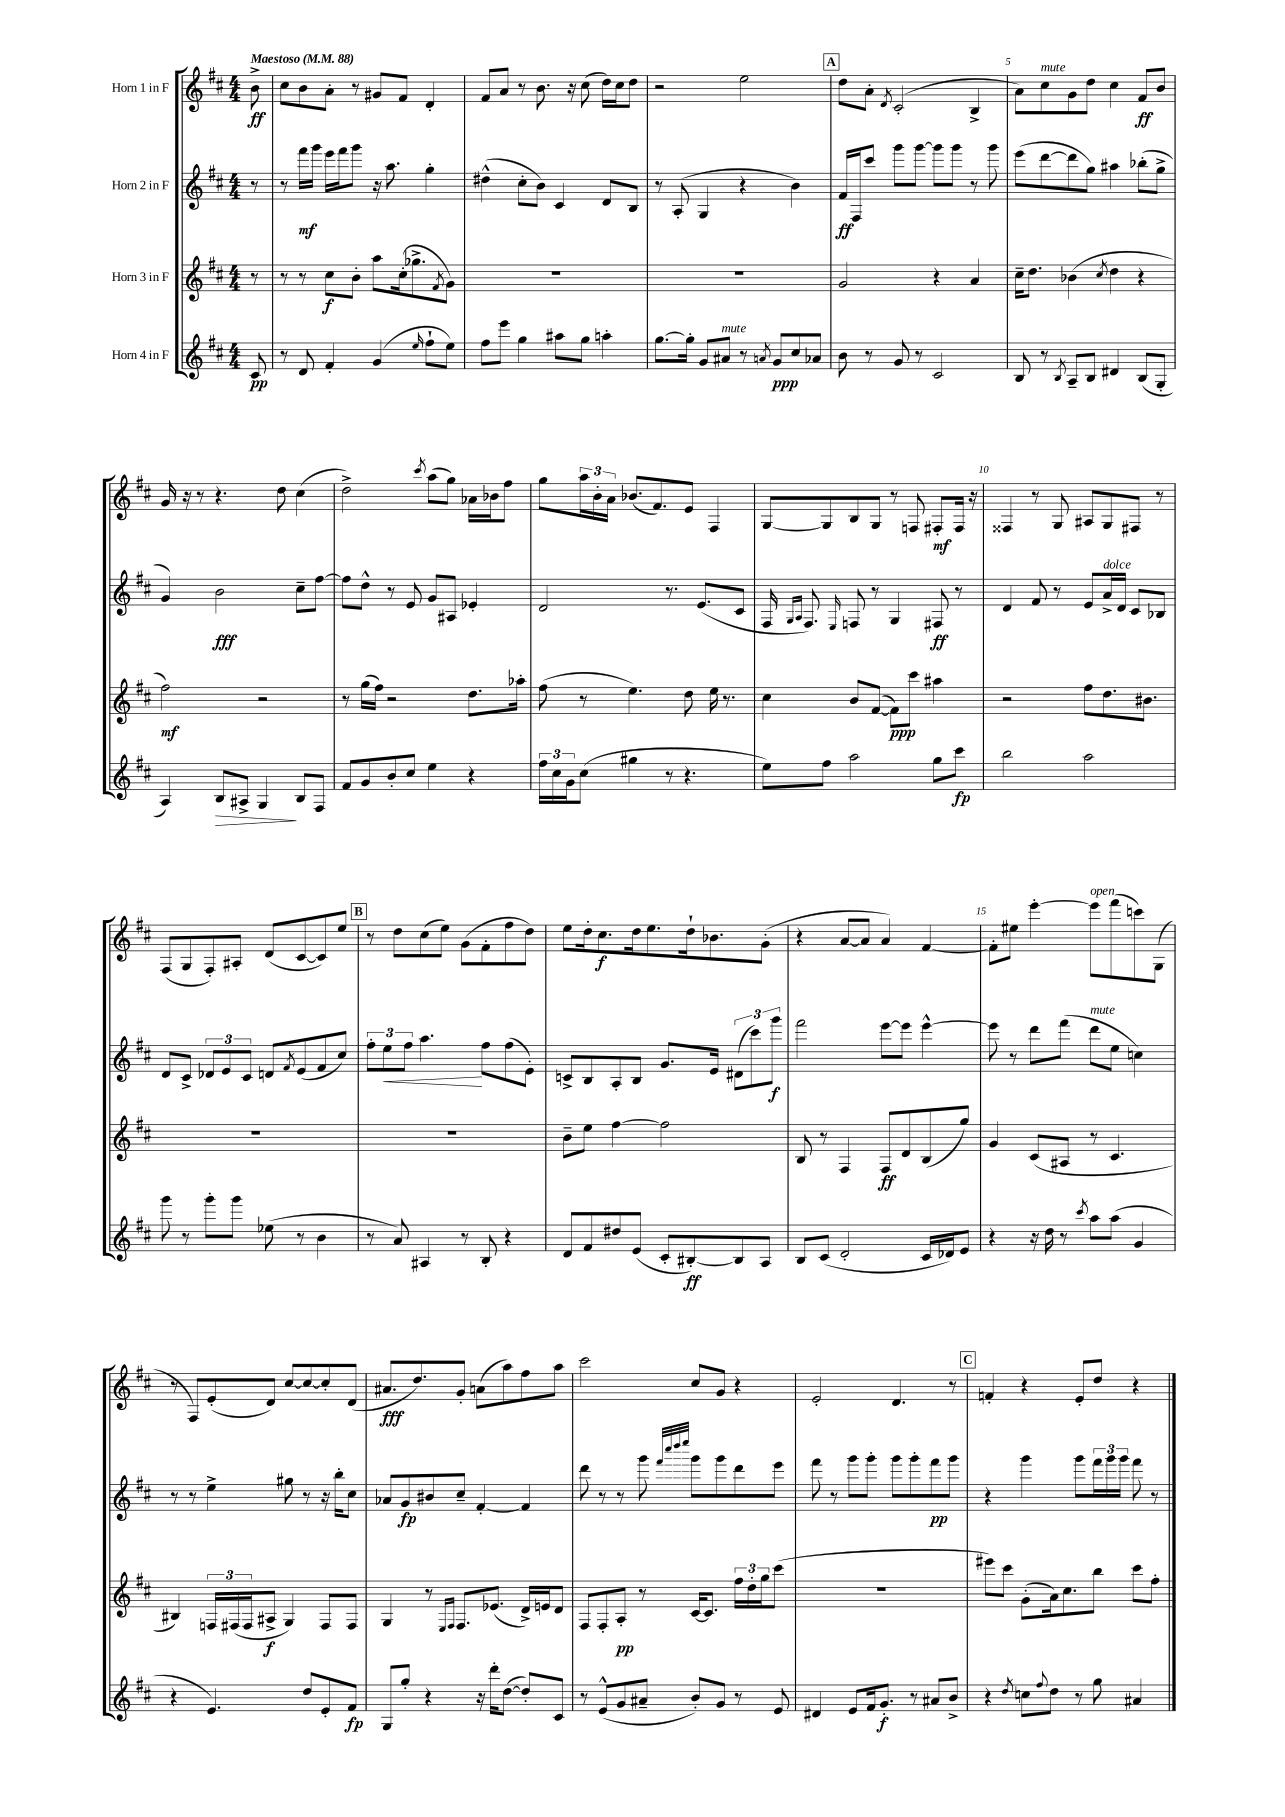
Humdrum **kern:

**kern	**kern	**kern	**kern
*staff4	*staff3	*staff2	*staff1
*clefG2	*clefG2	*clefG2	*clefG2
*k[f#c#]	*k[f#c#]	*k[f#c#]	*k[f#c#]
*M4/4	*M4/4	*M4/4	*M4/4
*MM88	*MM88	*MM88	*MM88
8c#	8r	8r	8b^
=	=	=	=
8r	8r	8r	8cc#
8d	8r	16fff#	8b
.	.	16ggg	.
4f#'	8cc#	16eee	8a'
.	.	16fff#	.
.	8b'	8ggg	8r
(4g	8aa	16r	8g#
.	.	8.aa	.
.	(16cc#'	.	8f#
.	8.gg-^	.	.
16qqee	.	.	.
8ff#`	.	4gg'	4d'
.	8qf#	.	.
8ee)	8g)	.	.
=	=	=	=
8ff#	1r	(4dd#^^	8f#
8eee	.	.	8a
4gg	.	8cc#'	8r
.	.	8b)	8.b
8aa#	.	4c#	.
.	.	.	16r
8gg	.	.	(8cc#
4aa'	.	8d	16dd)
.	.	.	16cc#
.	.	8B	8dd
=	=	=	=
[8.gg	1r	8r	2r
.	.	(8A'	.
16gg']	.	.	.
8g	.	4G	.
8a#	.	.	.
8r	.	4r	2ee
8qa	.	.	.
8g	.	.	.
8cc#	.	4b)	.
8a-	.	.	.
=	=	=	=
8b	2g	16f#	8dd
.	.	16F#	.
8r	.	8ccc#	8a'
.	.	.	8qd
8g	.	8ggg	(2c#'
8r	.	[8ggg	.
2c#	4r	8ggg]	.
.	.	8ggg	.
.	4a	8r	4B^
.	.	8ggg	.
=	=	=	=
8B	16cc#~	(8eee	8a)
.	8.dd	.	.
8r	.	[8ddd	8cc#
8qB	.	.	.
8A~	(4b-	8ddd]	8g
8B	.	8gg)	8dd
.	8qcc#	.	.
4d#	4dd	4aa#	4cc#
(8B	4r	(8bb-'	8f#
8G'	.	8gg^	8b
=	=	=	=
4A)	2ff#)	4g)	16g
.	.	.	16r
.	.	.	8r
8B	.	2b	4.r
8A#^	.	.	.
4G	2r	.	.
.	.	.	8dd
8B	.	8cc#~	(4cc#
8F#	.	[8ff#	.
=	=	=	=
8f#	8r	8ff#]	2dd^)
8g	(16gg	8dd^^	.
.	16ff#)	.	.
8b'	2r	8r	.
8cc#	.	8e	.
.	.	.	8qccc#
4ee	.	8g	(8aa
.	.	8A#	8gg)
4r	8.dd	4e-'	16a-
.	.	.	16b-
.	.	.	8ff#
.	16aa-'	.	.
=	=	=	=
24ff#	(8ff#	2d	8gg
24cc#	.	.	.
24g	.	.	.
(8cc#	8r	.	24aa
.	.	.	24b'
.	.	.	24a
4gg#	4.ee)	.	(8.b-
.	.	.	8.f#)
8r	.	8.r	.
4.r	8dd	.	8e
.	.	(8.e	.
.	16ee	.	4F#
.	8.r	.	.
.	.	8c#	.
=	=	=	=
8ee)	4cc#	16F#	[8G
.	.	16qqG	.
.	.	16qqA	.
.	.	8.F#)	.
8ff#	.	.	8G]
.	.	16qqE	.
2aa	8b	8F	8B
.	([8f#	8r	8G
.	8f#])	4G	8r
.	8ccc#	.	8F
8gg	4aa#	8F#	8F#'
8ccc#	.	8r	16F#
.	.	.	16r
=	=	=	=
2bb	2r	4d	4F##
.	.	8f#	8r
.	.	8r	8G
2aa	8ff#	8e	8A#
.	8.dd	16a^	8G
.	.	16d	.
.	.	8c#	8F#
.	8.b#	.	.
.	.	8B-	8r
=	=	=	=
8ggg	1r	8d	(8F#
8r	.	8c#^	8G
8ggg'	.	12d-	8F#')
.	.	12e	.
8ggg	.	.	8A#'
.	.	12c#	.
(8ee-	.	8d	(8d
.	.	8qf#	.
8r	.	(8e	[8c#
4b	.	8f#	8c#])
.	.	8cc#)	8ee
=	=	=	=
8r	1r	12ff#'	8r
.	.	12ee	.
8a)	.	.	8dd
.	.	12ff#	.
4A#	.	4.aa	(8cc#
.	.	.	8ee)
8r	.	.	(8g
8B'	.	8ff#	8f#'
4r	.	(8ff#	8ff#
.	.	8e')	8dd)
=	=	=	=
8d	8b~	8c^	8ee
8f#	8ee	8B	16dd'
.	.	.	8.cc#
8dd#	[4ff#	8A'	.
(8e	.	8B	16dd
.	.	.	8.ee
8c#'	2ff#]	8.g	.
[8B#')	.	.	16dd`
.	.	16e	8.b-
8B#]	.	(12d#	.
.	.	12ccc#)	.
8A	.	.	(8g'
.	.	12ggg	.
=	=	=	=
8B	8B	2fff#	4r
(8c#	8r	.	.
2d'	4F#	.	[8a
.	.	.	8a]
.	8F#	[8eee	4a)
.	8d	8eee]	.
16c#	(8B	[4eee^^	[4f#
16d-)	.	.	.
8e	8gg)	.	.
=	=	=	=
4r	4g	8eee]	8f#']
.	.	8r	8ee#
16r	(8c#	8ddd	[4eee'
16dd	.	.	.
8r	8A#	(8fff#	.
8qccc#	.	.	.
8aa	8r	8ddd	8eee]
(8aa	4.c#	8ee	(8fff#
4g	.	4cc)	8ccc)
.	.	.	(8G
=	=	=	=
4r	4B#)	8r	8r
.	.	8r	8F#)
4.e)	24F	4ee^	(8e'
.	(24F#	.	.
.	24F#	.	.
.	8A#^	.	8d)
.	4G)	8gg#	[8cc#
8dd	.	8r	8cc#_
8e'	8F#	16r	8cc#']
.	.	16bb'	.
8f#	8F#	8cc#	(8d
=	=	=	=
8G	4G	8a-	8.a#
8gg'	.	8g	.
.	.	.	8.dd)
4r	8r	8b#	.
.	16qqE	.	.
.	16qqF#	.	.
.	8.F#	8cc#~	8g'
16r	.	[4f#'	(8a
16ddd'	(8.e-	.	.
([8dd	.	.	8aa)
8dd'])	16d^)	4f#]	8ff#
.	16e	.	.
8c#	8d	.	8aa
=	=	=	=
8r	8F#	8ddd	2ccc#
(8e^^	8F#'	8r	.
8g	8A'	8r	.
8a#~	8r	8ggg	.
.	.	32qqfff#	.
.	.	32qqcccc#	.
.	.	32qqdddd	.
.	.	32qqeeee	.
8b')	[16c#	8ggg	8cc#
.	8.c#]	.	.
8g	.	8ggg	8g
8r	24ff#	8ddd	4r
.	24dd'	.	.
.	24gg	.	.
8e	(8ccc#	8eee	.
=	=	=	=
4d#	1r	8fff#	2e'
.	.	8r	.
8e	.	8ggg	.
16f#	.	8ggg'	.
8.g'	.	.	.
.	.	8ggg	4.d
8r	.	8ggg'	.
8a#	.	8fff#	.
8b^	.	8ggg	8r
=	=	=	=
4r	8eee#)	4r	4f'
.	8ccc#	.	.
8qdd	.	.	.
8cc	(8g'	4ggg	4r
8qqff#	.	.	.
8dd	16a)	.	.
.	8.cc#	.	.
8r	.	8ggg	8e'
8gg	8bb	24fff#	8dd
.	.	24ggg	.
.	.	24ggg	.
4a#	8ccc#	8fff#	4r
.	8ff#'	8r	.
==	==	==	==
*-	*-	*-	*-
